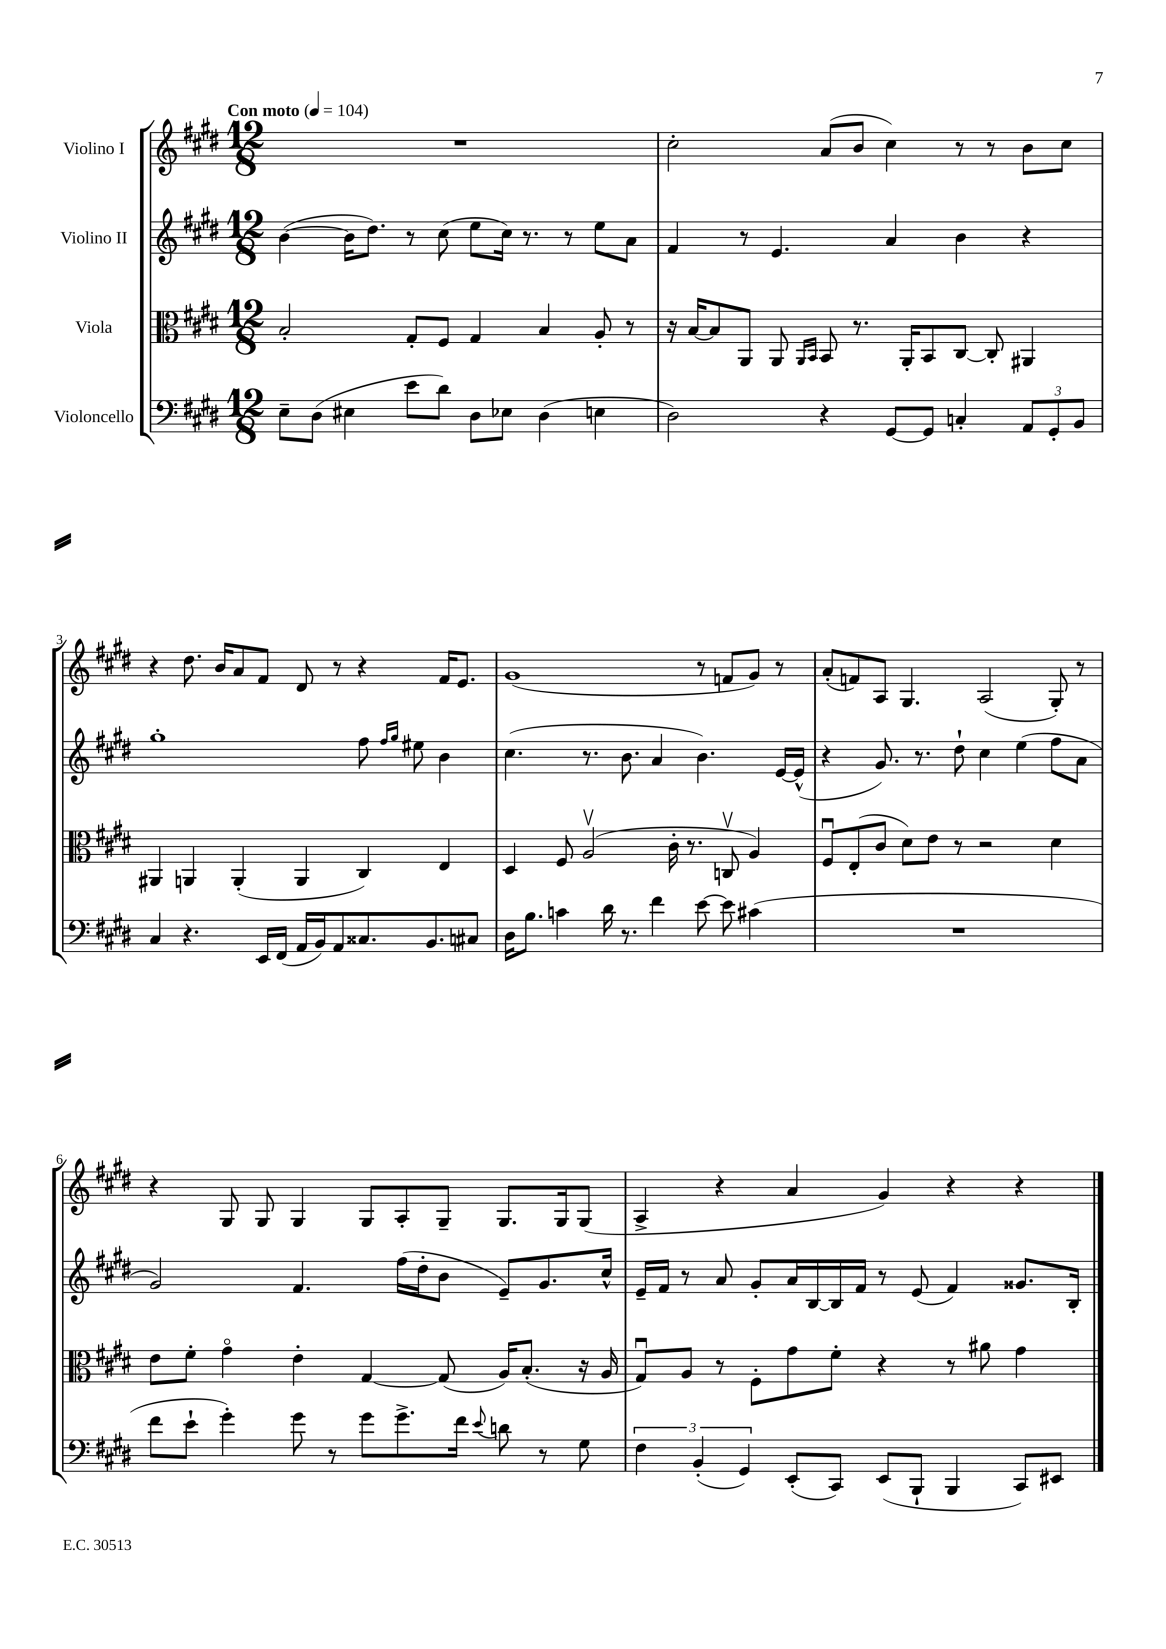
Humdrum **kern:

**kern	**kern	**kern	**kern
*staff4	*staff3	*staff2	*staff1
*clefF4	*clefC3	*clefG2	*clefG2
*k[f#c#g#d#]	*k[f#c#g#d#]	*k[f#c#g#d#]	*k[f#c#g#d#]
*M12/8	*M12/8	*M12/8	*M12/8
*MM104	*MM104	*MM104	*MM104
8E~	2B'	([4b	1.r
(8D#	.	.	.
4E#	.	16b]	.
.	.	8.dd#)	.
8e	8G#'	8r	.
8d#)	8F#	(8cc#	.
8D#	4G#	8ee	.
8E-	.	16cc#)	.
.	.	8.r	.
(4D#	4B	.	.
.	.	8r	.
4E	8A'	8ee	.
.	8r	8a	.
=	=	=	=
2D#)	16r	4f#	2cc#'
.	[16B	.	.
.	8B]	.	.
.	8AA	8r	.
.	8AA	4.e	.
.	16qqAA	.	.
.	16qqBB	.	.
4r	8BB	.	(8a
.	8.r	.	8b
[8GG#	.	4a	4cc#)
.	16AA'	.	.
8GG#]	8BB	.	.
4C'	[8C#	4b	8r
.	8C#']	.	8r
12AA	4AA#	4r	8b
12GG#'	.	.	.
.	.	.	8cc#
12BB	.	.	.
=	=	=	=
4C#	4AA#	1gg#'	4r
4.r	4AA	.	8.dd#
.	.	.	16b
.	(4AA'	.	8a
16EE	.	.	8f#
(16FF#	.	.	.
16AA	4AA	.	8d#
16BB)	.	.	.
8AA	.	.	8r
8.C##	4C#)	8ff#	4r
.	.	16qqff#	.
.	.	16qqgg#	.
.	.	8ee#	.
8.BB	.	.	.
.	4E	4b	16f#
.	.	.	8.e
8C#	.	.	.
=	=	=	=
16D#	4D#	(4.cc#	(1g#
8.B	.	.	.
4c	8F#	.	.
.	(2Av	8.r	.
16d#	.	.	.
8.r	.	8.b	.
4f#	.	4a	.
.	16c#'	.	.
.	8.r	.	.
[8e	.	4.b)	8r
8e]	8Cv	.	8f
(4c#	4A)	.	8g#)
.	.	[16e	8r
.	.	(16e^^]	.
=	=	=	=
1.r	8F#u	4r	(8a'
.	(8E'	.	8f)
.	8c#	8.g#)	8A
.	8d#)	.	4.G#
.	.	8.r	.
.	8e	.	.
.	8r	8dd#`	.
.	2r	4cc#	(2A
.	.	(4ee	.
.	4d#	8ff#	8G#')
.	.	8a	8r
=	=	=	=
8f#	8e	2g#)	4r
8e`	8f#'	.	.
4g#')	4g#o	.	8G#
.	.	.	8G#
8g#	4e'	4.f#	4G#
8r	.	.	.
8g#	[4G#	.	8G#
8.g#^	.	(16ff#	8A'
.	.	16dd#'	.
.	(8G#]	8b	8G#~
16f#	.	.	.
8qqe	.	.	.
8d	16A)	8e~)	8.G#
.	(8.B'	.	.
8r	.	8.g#	.
.	.	.	16G#
8G#	16r	.	(8G#
.	16A	16cc#^^	.
=	=	=	=
6F#	8G#u)	16e~	4A^
.	.	16f#	.
.	8A	8r	.
(6BB'	.	.	.
.	8r	8a	4r
6GG#)	.	.	.
.	8F#'	8g#'	.
(8EE'	8g#	16a	4a
.	.	[16B	.
8CC#)	8f#'	16B]	.
.	.	16f#	.
(8EE	4r	8r	4g#)
8BBB`	.	(8e	.
4BBB	8r	4f#)	4r
.	8a#	.	.
8CC#)	4g#	8.g##	4r
8EE#	.	.	.
.	.	16B'	.
==	==	==	==
*-	*-	*-	*-
